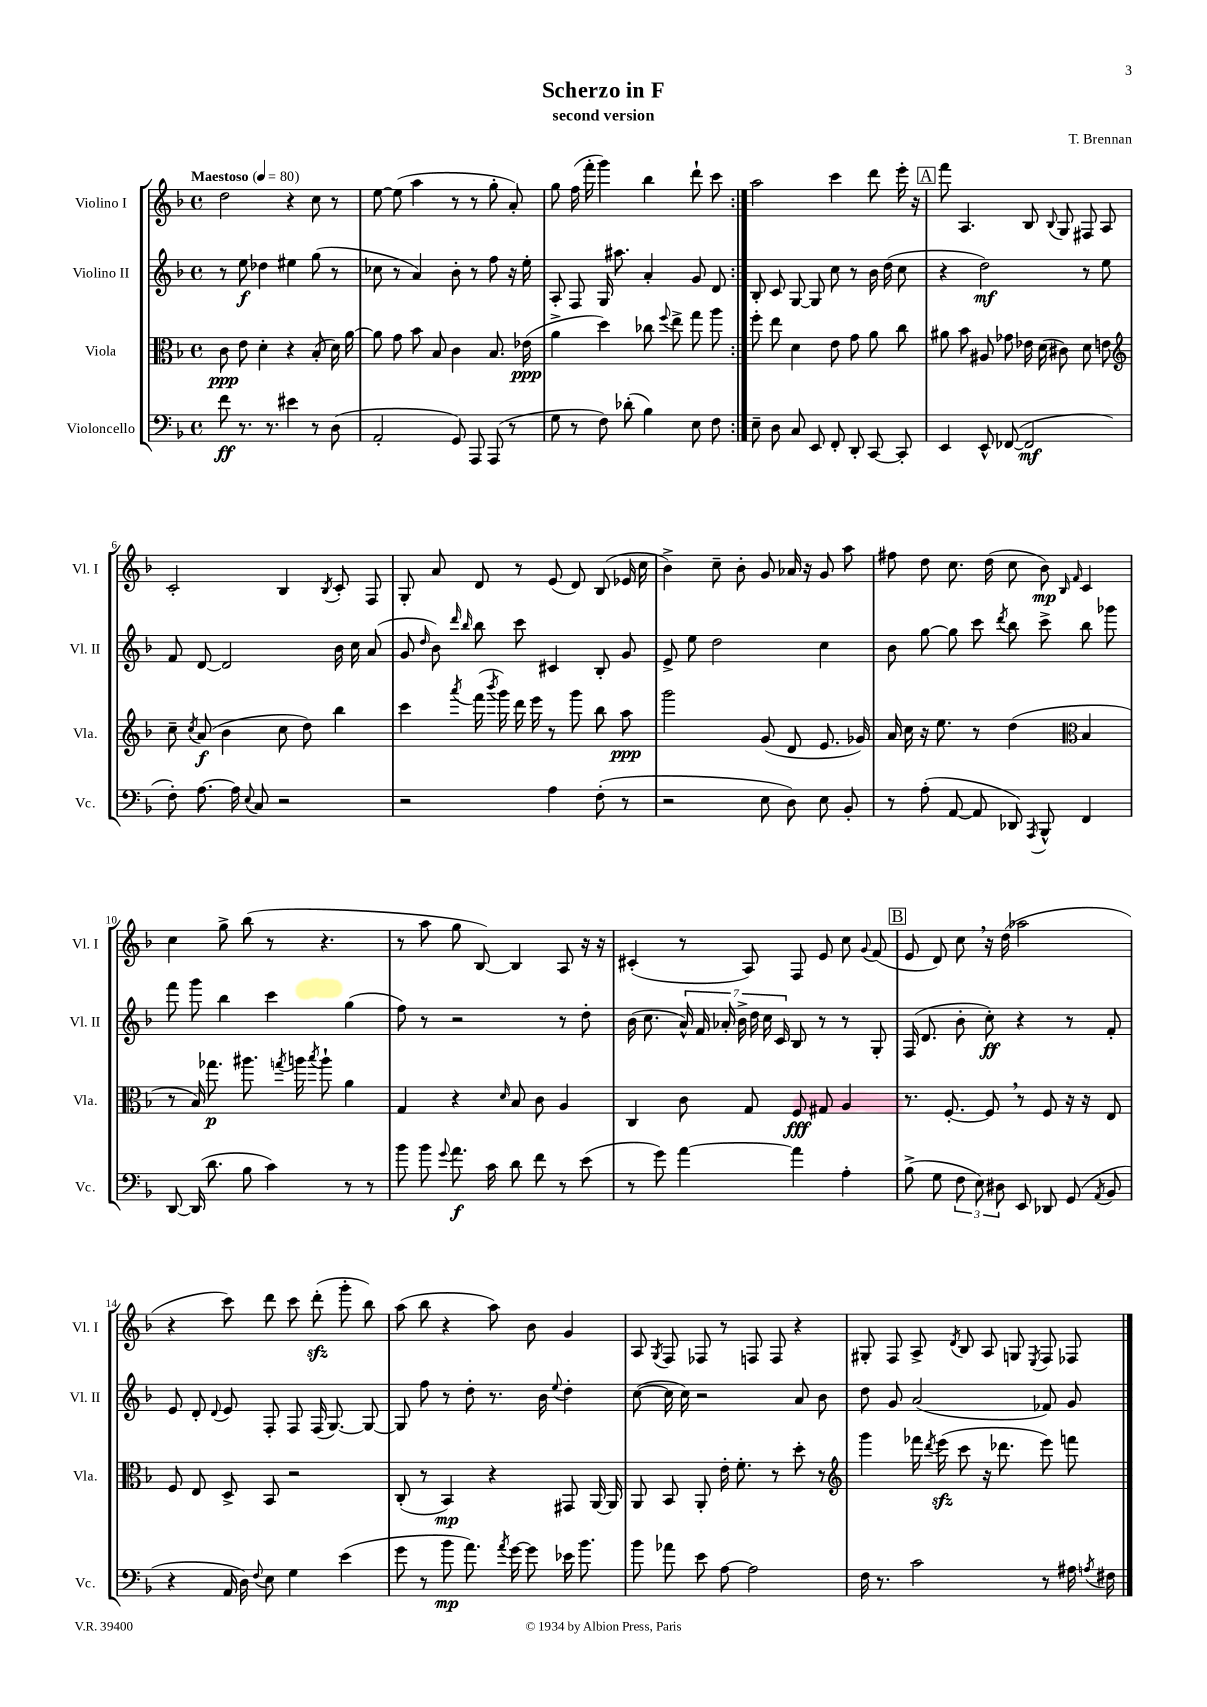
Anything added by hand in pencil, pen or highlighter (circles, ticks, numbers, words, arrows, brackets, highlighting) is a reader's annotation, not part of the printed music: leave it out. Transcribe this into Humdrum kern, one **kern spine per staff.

**kern	**kern	**kern	**kern
*staff4	*staff3	*staff2	*staff1
*clefF4	*clefC3	*clefG2	*clefG2
*k[b-]	*k[b-]	*k[b-]	*k[b-]
*M4/4	*M4/4	*M4/4	*M4/4
*met(c)	*met(c)	*met(c)	*met(c)
*MM80	*MM80	*MM80	*MM80
8f\	8c\	8r	2dd\
8.r	8e\	8ee\	.
.	4d'\	4dd-\	.
8.r	.	.	.
4e#\	4r	4ee#\	4r
8r	(8B-'/	(8gg\	8cc\
(8D\	16d\)	8r	8r
.	[16a\	.	.
=	=	=	=
2AA'/	8a\]	8cc-\	[8ee\
.	8g\	8r	(8ee\]
.	8b-\	4a/)	4aa\
.	8B-/	.	.
8GG/)	4c\	8b-'\	8r
8AAA/	.	8r	8r
(8AAA/	8.B-/	8ff\	8gg'\
8r	.	16r	8a'/)
.	(16e-\	16ee'\	.
=	=	=	=
8G\	4a^\	8A'/	8gg\
8r	.	8F/	(16ff\
.	.	.	16fff'\
8F\)	4dd\)	16G/	4ggg\)
.	.	8.aa#\	.
(8d-'\	.	.	.
4B-\)	8cc-\	4a'/	4bb-\
.	8qqff/	.	.
.	8ee^\	.	.
8E\	8gg\	8g/	8ddd`\
8F\	8aa\	8d/	8ccc\
=:|!	=:|!	=:|!	=:|!
8E~\	8ff'\	8B-'/	2aa\
8D\	8ee\	8c/	.
8C/	4d\	[8G/	.
8EE/	.	8G/]	.
8FF'/	8e\	8cc\	4ccc\
8DD'/	8g\	8r	.
[8CC/	8a\	16b-\	8ddd\
.	.	(16dd\	.
8CC'/]	8cc\	8cc\	16eee'\
.	.	.	16r
=	=	=	=
4EE/	8a#\	4r	8fff\
.	8b-\	.	4.A/
8EE^^/	8A#/	2dd\)	.
([8FF-/	8g-\	.	.
2FF-/]	16e-\	.	8B-/
.	(16d\	.	.
.	.	.	8qqB-/
.	8c#\)	.	8G/
.	8d\	8r	8F#/
.	8e\	8ee\	8A/
=	=	=	=
*	*clefG2	*	*
8F'\)	8cc~\	8f/	2c'/
.	8qcc/	.	.
[8.A\	(8a/	[8d/	.
.	4b-\	2d/]	.
16A\]	.	.	.
8qqE/	.	.	.
8C/	.	.	.
2r	8cc\	.	4B-/
.	8dd\)	.	.
.	.	.	8qB-/
.	4bb-\	16b-\	8c'/
.	.	16cc\	.
.	.	(8a/	8F/
=	=	=	=
2r	4ccc\	8g/	8G'/
.	.	16qqdd/	.
.	.	8b-\)	8a/
.	.	16qqddd/	.
.	8qaaa/	16qqbb-/	.
.	(16fff\	8bb-\	8d/
.	8qbbb-/	.	.
.	16ggg\)	.	.
.	16ddd\	8ccc\	8r
.	16eee\	.	.
4A\	8r	4c#/	(8e/
.	8ggg\	.	8d/)
(8F'\	8bb-\	8B-'/	(8B-/
8r	8aa\	8g/	16e-/
.	.	.	16cc\
=	=	=	=
2r	2ggg\	8e^/	4b-^\)
.	.	8ee\	.
.	.	2dd\	8cc~\
.	.	.	8b-'\
8E\	(8g/	.	8g/
8D\)	8d/	.	16a-/
.	.	.	16r
8E\	8.e/	4cc\	8g/
8BB-'/	.	.	8aa\
.	16g-/)	.	.
=	=	=	=
8r	16a/	8b-\	8ff#\
.	16cc\	.	.
(8A'\	16r	[8gg\	8dd\
.	8.ee\	.	.
[8AA/	.	8gg\]	8.cc\
8AA/]	8r	8ccc\	.
.	.	.	(16dd\
.	.	8qddd/	.
8DD-/)	(4dd\	8bb-\	8cc\
8qAAA/	.	.	.
8BBB-^^/	.	8ccc^\	8b-\)
*	*clefC3	*	*
.	.	.	16qqB-/
.	.	.	16qqf/
4FF/	4B-/	8bb-\	4c/
.	.	8ggg-\	.
=	=	=	=
[8DD/	8r	8fff\	4cc\
(16DD/]	16B-/)	8ggg\	.
8.d\	8.gg-\	.	.
.	.	4bb-\	8gg^\
8B-\	8.aa#\	.	(8bb-\
4c\)	.	4ccc\	8r
.	8qgg/	.	.
.	16aa\	.	.
.	8qbb-/	.	.
.	8aa`\	.	4.r
8r	4a\	(4gg\	.
8r	.	.	.
=	=	=	=
8b-\	4G/	8ff\)	8r
8b-\	.	8r	8aa\
8qqg/	.	.	.
8.a\	4r	2r	8gg\
.	.	.	[8B-/)
16c\	.	.	.
.	16qqd/	.	.
8d\	8B-/	.	4B-/]
8f\	8c\	.	.
8r	4A/	8r	8A/
(8e\	.	8dd'\	16r
.	.	.	16r
=	=	=	=
8r	4C/	(16b-\	(4c#'/
.	.	8.cc\	.
8g\)	.	.	.
[4a\	8c\	28a^^/)	8r
.	.	28f/	.
.	.	28a-'/	.
.	.	28b-^\	.
.	8G/	.	8A/)
.	.	28dd\	.
.	.	28cc\	.
.	.	28c/	.
4a\]	8F/	8B-/	8F/
.	8G#/	8r	8e/
4A'\	4A/	8r	8cc\
.	.	.	8qqg/
.	.	8G'/	(8f/
=	=	=	=
(8B-^\	8.r	(16F/	8e/
.	.	8.d/	.
8G\	.	.	8d/)
.	[8.F'/	.	.
12F\	.	8b-'\	8cc\
12E\)	.	.	.
.	8F/]	8cc'\)	16r
12D#\	.	.	.
.	.	.	(16dd\
8EE/	8r	4r	2aa-\
8DD-/	8F/	.	.
(8GG/	16r	8r	.
.	16r	.	.
8qAA/	.	.	.
8BB-/	8E/	8f'/	.
=	=	=	=
4r	8F/	8e/	4r
.	8E/	8d'/	.
.	.	8qqd/	.
16AA/	8D^/	8e/	8ccc\)
16D\)	.	.	.
8qqF/	.	.	.
8E\	8BB-/	8F'/	8ddd\
4G\	2r	8F/	8ccc\
.	.	(16F/	(8ddd'\
.	.	[8.G/)	.
(4e\	.	.	8ggg'\
.	.	8G/_	8bb-\)
=	=	=	=
8g\	(8C'/	8G/]	(8aa\
8r	8r	8ff\	8bb-\
8b-\	4BB-/)	8r	4r
8.a\)	.	8dd'\	.
.	4r	8.r	8aa\)
8qa/	.	.	.
[16g\	.	.	.
8g\]	.	.	8b-\
.	.	16b-\	.
.	.	8qqee/	.
16e-\	8GG#/	4dd'\	4g/
8.b-\	.	.	.
.	[16AA/	.	.
.	16AA/]	.	.
=	=	=	=
8b-\	8AA/	([8cc\	8A/
.	.	.	8qG/
8a-\	8BB-/	16cc\]	8F/
.	.	16cc\)	.
8e\	8AA'/	2r	8F-/
[8A\	16e'\	.	8r
.	8.f'\	.	.
2A\]	.	.	8F/
.	8r	.	8F/
.	8dd'\	8a/	4r
.	8r	8b-\	.
=	=	=	=
*	*clefG2	*	*
16F\	4ggg\	8dd\	8G#'/
8.r	.	.	.
.	.	8g/	8F/
2c\	16fff-\	(2a/	8A^/
.	8qddd/	.	.
.	(16eee\	.	.
.	.	.	8qd/
.	8ccc\	.	8B-/
.	16r	.	8A/
.	8.ddd-\	.	.
.	.	.	8G/
.	.	.	8qE/
8r	8eee\)	8f-/)	8F/
16A#\	8fff\	8g/	8F-/
8qA/	.	.	.
16F#\	.	.	.
==	==	==	==
*-	*-	*-	*-
